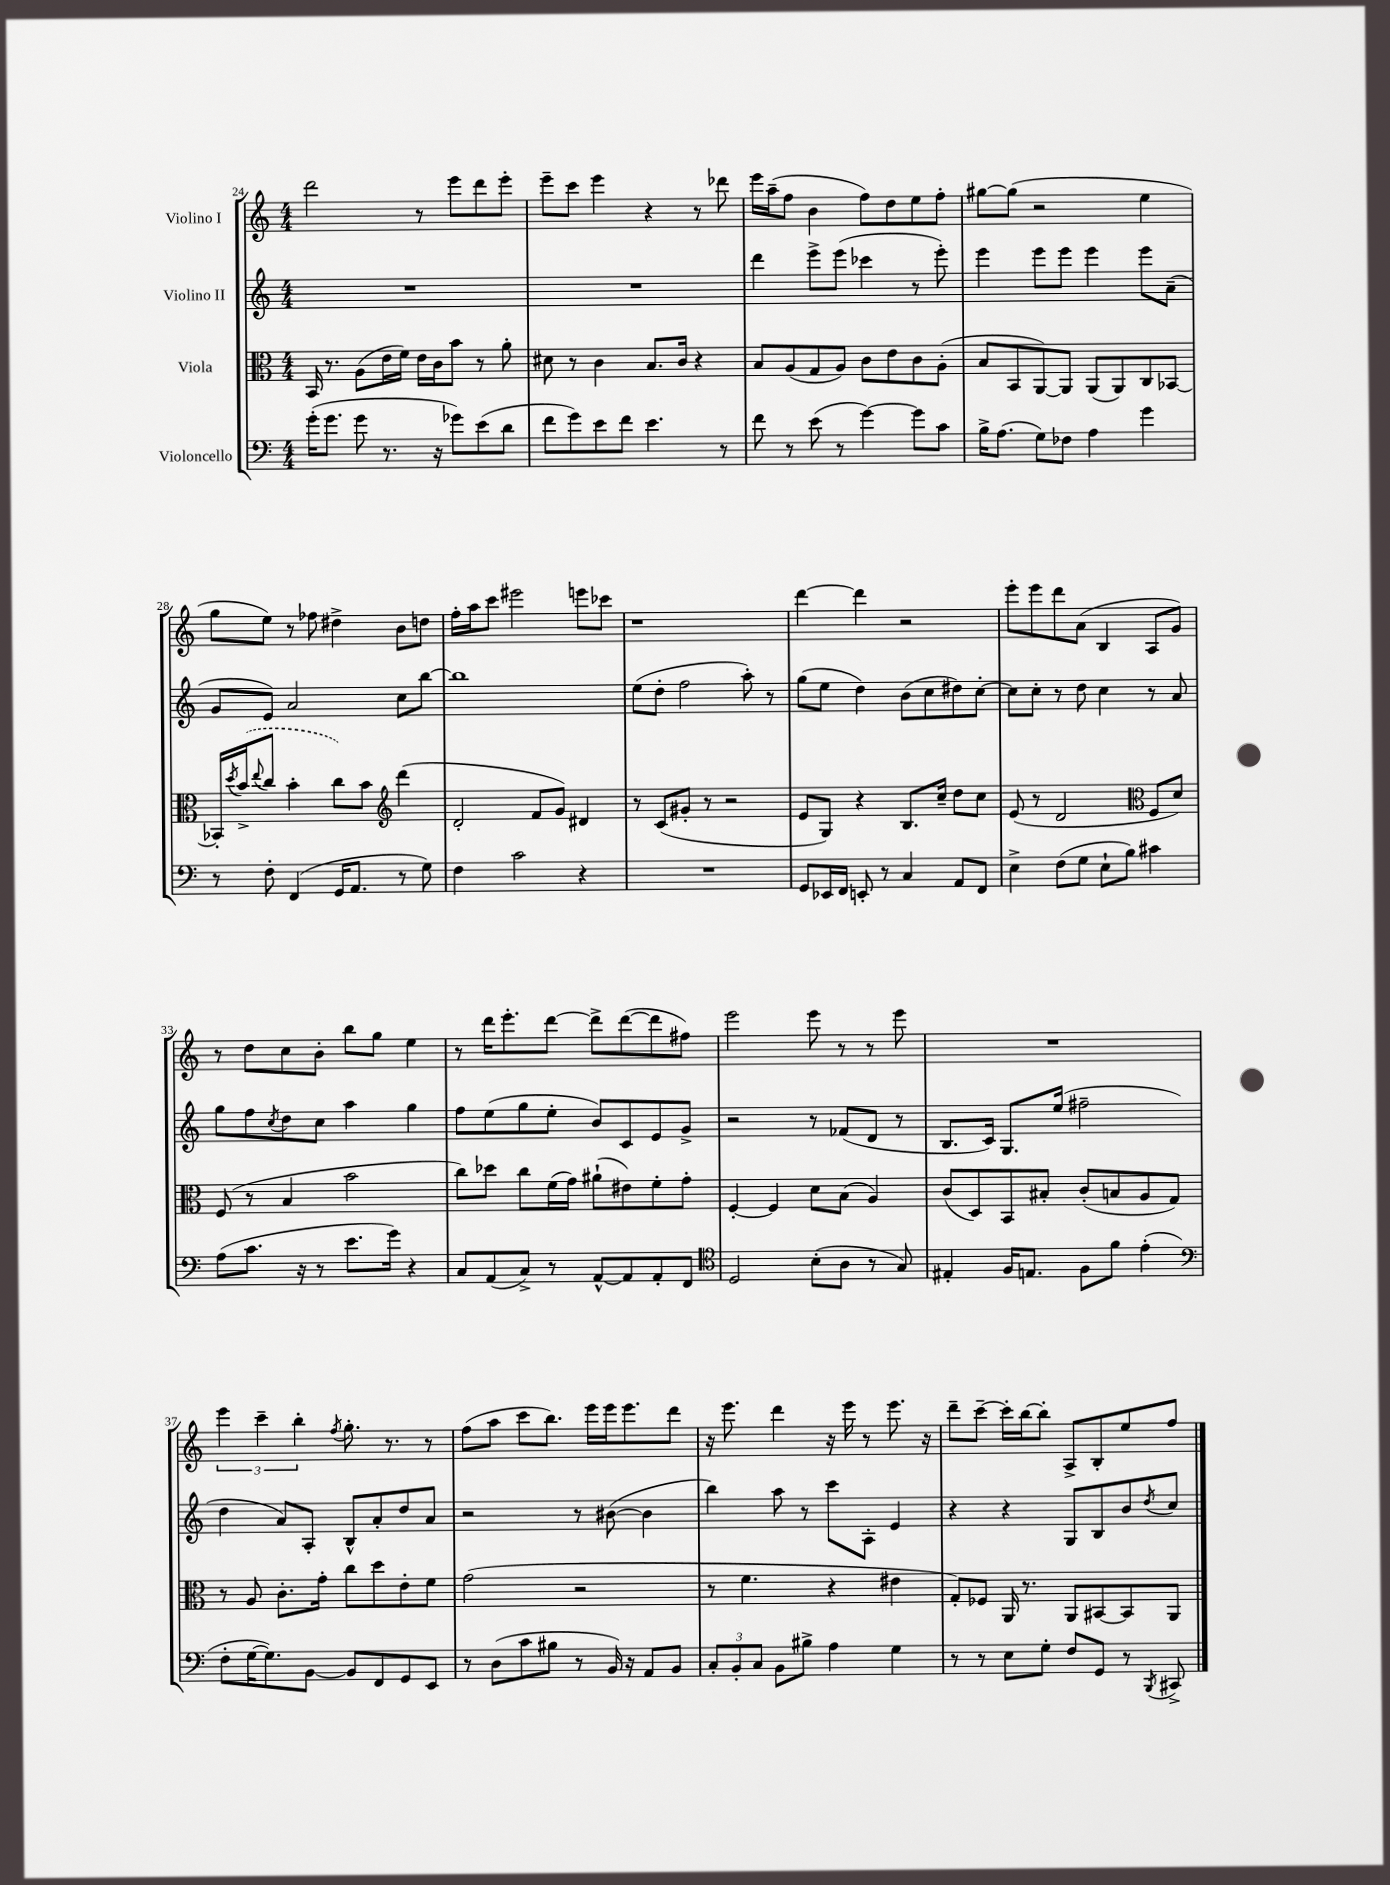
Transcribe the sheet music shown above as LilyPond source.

<<
\new StaffGroup <<
\new Staff = "s0" \with { instrumentName = "Violino I" } {
    \clef treble \key c \major \numericTimeSignature \time 4/4
    d'''2 r8 e'''8 d'''8 e'''8-. |
    e'''8-- c'''8 e'''4 r4 r8 des'''8 |
    e'''16 a''16--( f''8 b'4 f''8) d''8 e''8 f''8-. |
    gis''8~ gis''8( r2 e''4 |
    g''8 e''8) r8 fes''8 dis''4-> b'8 d''8 |
    f''16-. a''16 c'''8 eis'''2 e'''8 ces'''8 |
    r1 |
    d'''4~ d'''4 r2 |
    e'''8-. e'''8 d'''8 a'8( b4 a8 g'8) |
    r8 d''8 c''8 b'8-. b''8 g''8 e''4 |
    r8 d'''16 e'''8.-. d'''8~ d'''8-> d'''8~( d'''8 fis''8) |
    e'''2 e'''8 r8 r8 e'''8 |
    R1 |
    \tuplet 3/2 { e'''4 c'''4-- b''4-. } \acciaccatura { f''8 } g''8.-. r8. r8 |
    f''8( a''8 c'''8 b''8.) e'''16 e'''16 e'''8. d'''8 |
    r16 e'''8. d'''4 r16 e'''16 r8 e'''8. r16 |
    d'''8-- c'''8~-- c'''16-. b''16~ b''8-. a8-> b8-. e''8 f''8 \bar "|." |
}
\new Staff = "s1" \with { instrumentName = "Violino II" } {
    \clef treble \key c \major \numericTimeSignature \time 4/4
    R1 |
    R1 |
    d'''4 e'''8-> e'''8( ces'''4 r8 e'''8-.) |
    e'''4 e'''8 e'''8 e'''4 e'''8 a'8--( |
    g'8 e'8) a'2 c''8 b''8~ |
    b''1 |
    e''8( d''8-. f''2 a''8-.) r8 |
    g''8( e''8 d''4) b'8( c''8 dis''8) c''8~-. |
    c''8 c''8-. r8 d''8 c''4 r8 a'8 |
    g''8 f''8 \acciaccatura { c''8 } d''8 c''8 a''4 g''4 |
    f''8 e''8( g''8 e''8-. b'8) c'8 e'8 g'8-> |
    r2 r8 fes'8( d'8 r8 |
    b8. c'16) g8. e''16( fis''2-- |
    d''4 a'8) a8-. b8-^ a'8-. d''8 a'8 |
    r2 r8 bis'8~( bis'4 |
    b''4) a''8 r8 c'''8 a8-. e'4 |
    r4 r4 g8 b8 b'8 \acciaccatura { d''8 } c''8 \bar "|." |
}
\new Staff = "s2" \with { instrumentName = "Viola" } {
    \clef alto \key c \major \numericTimeSignature \time 4/4
    b,16 r8. a8( e'16 f'16) e'16 c'16 b'8 r8 a'8-. |
    dis'8 r8 c'4 b8. c'16 r4 |
    b8 a8( g8 a8) c'8 e'8 c'8 a8-.( |
    b8 b,8 a,8~) a,8 a,8( a,8) c8 bes,8~ |
    bes,16-. \acciaccatura { d''8 } \once \slurDashed b'16->( \appoggiatura { e''8 } c''8 b'4-. c''8) b'8 \clef treble d'''4( |
    d'2-. f'8 g'8) dis'4 |
    r8 c'8( gis'8-. r8 r2 |
    e'8 g8) r4 b8. c''16-- d''8 c''8 |
    e'8( r8 d'2 \clef alto f8 d'8) |
    f8( r8 b4 b'2 |
    c''8) des''8 c''8 f'16( g'16) ais'8-!( eis'8) f'8-. g'8-. |
    f4~-. f4 d'8 b8( a4) |
    c'8( d8) b,8 bis8-. c'8-.( b8 a8 g8) |
    r8 a8 c'8.-. g'16-. c''8 d''8 e'8-. f'8 |
    g'2( r2 |
    r8 f'4. r4 eis'4 |
    g8-.) fes8 a,16 r8. a,8 bis,8~ bis,8 a,8 \bar "|." |
}
\new Staff = "s3" \with { instrumentName = "Violoncello" } {
    \clef bass \key c \major \numericTimeSignature \time 4/4
    g'16-.( g'8. g'8 r8. r16 ges'8) e'8( d'8 |
    f'8 g'8) e'8 f'8 e'4. r8 |
    f'8 r8 e'8( r8 g'4~) g'8 c'8 |
    b16-> a8.( g8) fes8 a4 g'4 |
    r8 f8-. f,4( g,16 a,8. r8 g8) |
    f4 c'2 r4 |
    R1 |
    g,8 ees,16 f,16 e,8-. r8 c4 a,8 f,8 |
    e4-> f8( g8 e8-! b8) cis'4 |
    a8( c'8. r16 r8 e'8. g'16) r4 |
    c8 a,8( c8->) r8 a,8~-^ a,8 a,8-. f,8 |
    \clef tenor d2 b8-.( a8 r8 g8) |
    eis4-. f16 e8. f8 f'8 e'4-.( |
    \clef bass f8-. g16~ g8.) b,8~ b,8 f,8 g,8 e,8 |
    r8 d8( c'8 bis8 r8 b,16) r16 a,8 b,8 |
    \tuplet 3/2 { c8-. b,8-. c8 } b,8 bis8-> a4 g4 |
    r8 r8 e8 g8-. f8 g,8 r8 \acciaccatura { b,,8 } cis,8-> \bar "|." |
}
>>
>>
\layout { \context { \Score currentBarNumber = #24 } }
